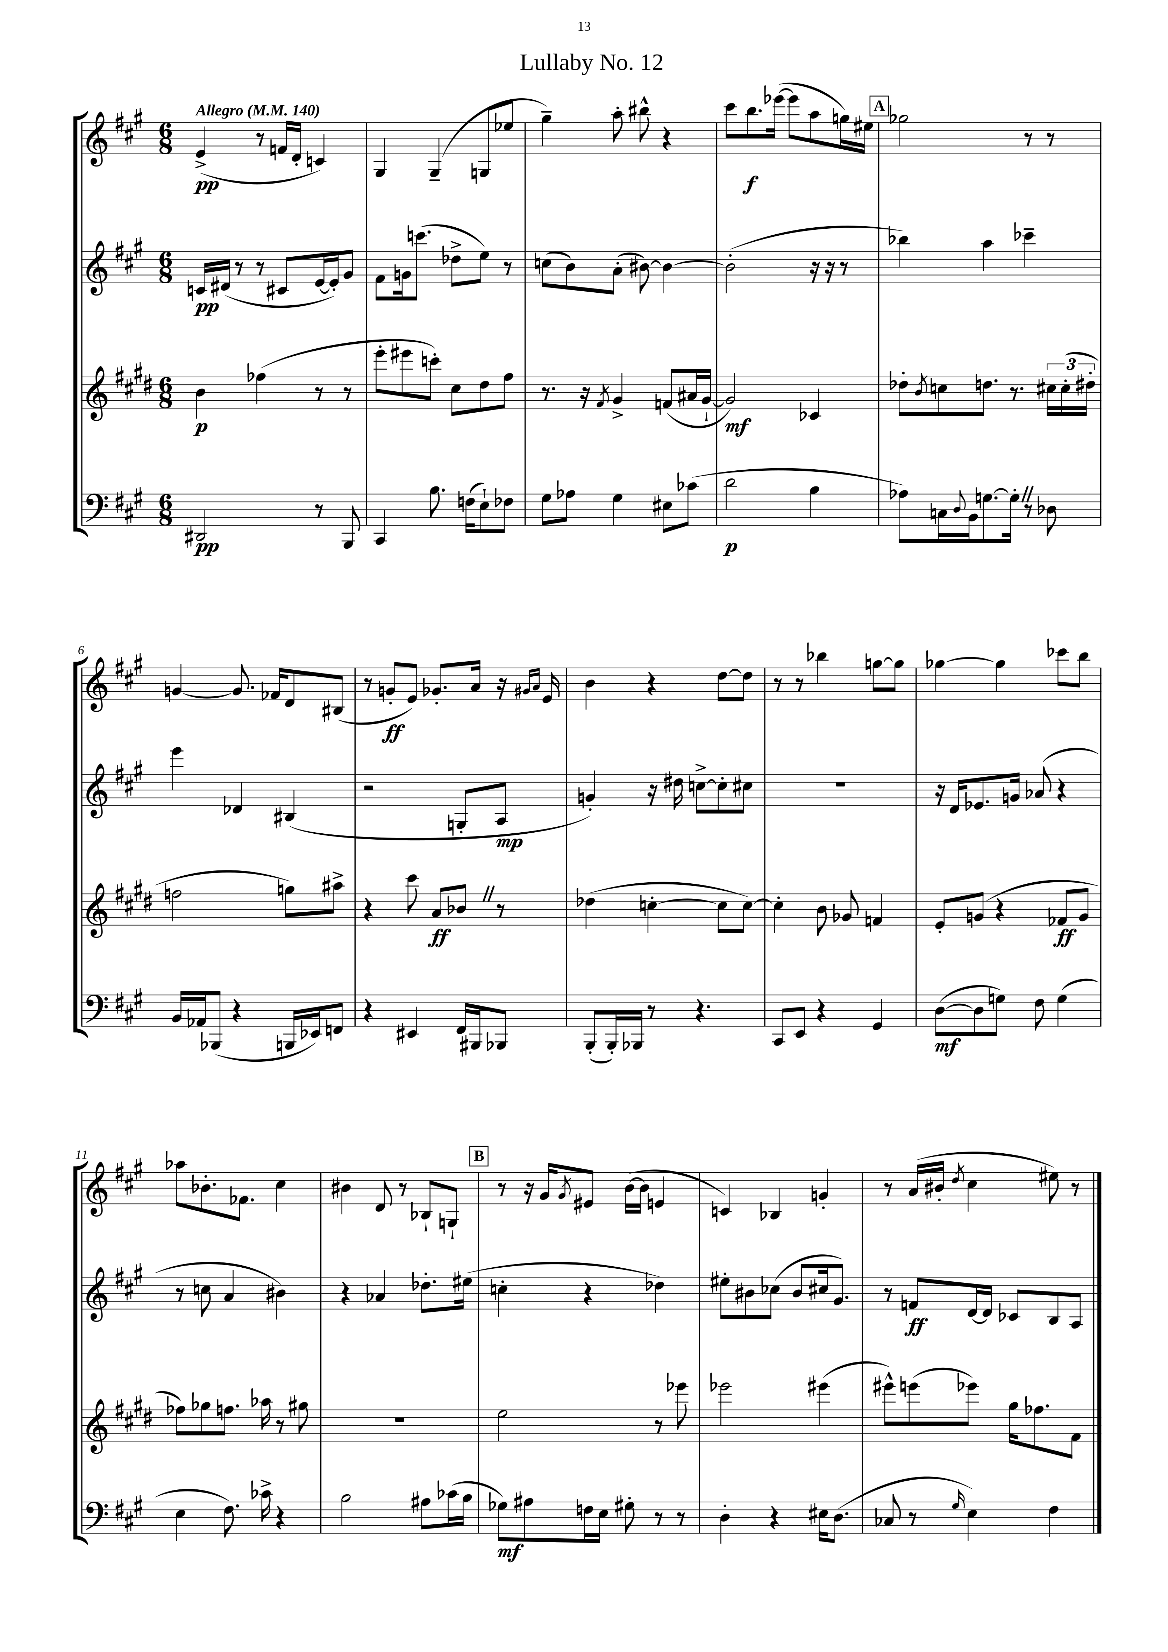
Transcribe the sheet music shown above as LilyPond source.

\header { title = "Lullaby No. 12" }
<<
\new StaffGroup <<
\new Staff = "s0" {
    \clef treble \key a \major \numericTimeSignature \time 6/8 \tempo "Allegro" 4 = 140
    e'4->\pp( r8 f'16 d'16-. c'4) |
    gis4 gis4--( g8 ees''8 |
    gis''4--) a''8-. bis''8-^ r4 |
    cis'''8 b''8.\f ees'''16~( ees'''8 a''8 g''16) eis''16 |
    \mark \markup { \box "A" } ges''2 r8 r8 |
    g'4~ g'8. fes'16 d'8 bis8( |
    r8 g'8-.\ff e'8) ges'8.-. a'16 r16 \grace { gis'16 a'16 } e'16 |
    b'4 r4 d''8~ d''8 |
    r8 r8 bes''4 g''8~ g''8 |
    ges''4~ ges''4 ces'''8 b''8 |
    aes''8 bes'8.-. fes'8. cis''4 |
    bis'4 d'8 r8 bes8-! g8-! |
    \mark \markup { \box "B" } r8 r16 gis'16 \acciaccatura { gis'8 } eis'8 b'16~( b'16 e'4 |
    c'4) bes4 g'4-. |
    r8 a'16( bis'16-. \acciaccatura { d''8 } cis''4 eis''8) r8 \bar "|." |
}
\new Staff = "s1" {
    \clef treble \key a \major \numericTimeSignature \time 6/8
    c'16\pp dis'16( r8 r8 cis'8 e'16~ e'16-.) gis'8 |
    fis'8 g'16 c'''8.( des''8-> e''8) r8 |
    c''8( b'8) a'8-.( bis'8~) bis'4~ |
    bis'2-.( r16 r16 r8 |
    \mark \markup { \box "A" } bes''4) a''4 ces'''4-- |
    e'''4 des'4 bis4( |
    r2 g8-. a8\mp |
    g'4-.) r16 dis''16 c''8~-> c''8-. cis''8 |
    R2. |
    r16 d'16 ees'8. g'16 aes'8( r4 |
    r8 c''8 a'4 bis'4) |
    r4 aes'4 des''8.-. eis''16( |
    \mark \markup { \box "B" } c''4-. r4 des''4) |
    eis''8-. bis'8 ces''8( bis'8 cis''16 gis'8.) |
    r8 f'8\ff d'16~ d'16 ces'8 b8 a8 \bar "|." |
}
\new Staff = "s2" {
    \clef treble \key e \major \numericTimeSignature \time 6/8
    b'4\p fes''4( r8 r8 |
    e'''8-. eis'''8 c'''8-.) cis''8 dis''8 fis''8 |
    r8. r16 \acciaccatura { fis'8 } gis'4-> f'8( ais'16 gis'16~-! |
    gis'2\mf) ces'4 |
    \mark \markup { \box "A" } des''8-. \acciaccatura { b'8 } c''8 d''8. r8. \tuplet 3/2 { cis''16 cis''16-.( dis''16-. } |
    f''2 g''8) ais''8-> |
    r4 cis'''8 a'8\ff bes'8 \once \override BreathingSign.text = \markup { \musicglyph "scripts.caesura.straight" } \breathe r8 |
    des''4( c''4~-. c''8 c''8~) |
    c''4-. b'8 ges'8 f'4 |
    e'8-. g'8( r4 fes'8\ff g'8 |
    fes''8) ges''8 f''8. aes''16 r8 gis''8 |
    R2. |
    \mark \markup { \box "B" } e''2 r8 ees'''8 |
    ees'''2 eis'''4( |
    eis'''8-^) e'''8( ees'''8) gis''16 fes''8. fis'8 \bar "|." |
}
\new Staff = "s3" {
    \clef bass \key a \major \numericTimeSignature \time 6/8
    dis,2\pp r8 b,,8 |
    cis,4 b8. f16( e8-!) fes8 |
    gis8 aes8 gis4 eis8 ces'8( |
    d'2\p b4 |
    \mark \markup { \box "A" } aes8) c16 \appoggiatura { d8 } b,16 g8.~ g16-. \once \override BreathingSign.text = \markup { \musicglyph "scripts.caesura.straight" } \breathe r8 des8 |
    b,16 aes,16 bes,,8( r4 b,,16 ees,16) f,8 |
    r4 eis,4 fis,16 bis,,16 bes,,8 |
    b,,8-.( b,,16-.) bes,,16 r8 r4. |
    cis,8 e,8 r4 gis,4 |
    d8~\mf( d8 g8) fis8 g4( |
    e4 fis8.) ces'16-> r4 |
    b2 ais8 ces'16( b16 |
    \mark \markup { \box "B" } ges8\mf) ais8 f16 e16 gis8-. r8 r8 |
    d4-. r4 eis16 d8.( |
    ces8 r8 \grace { gis16 } e4) fis4 \bar "|." |
}
>>
>>
